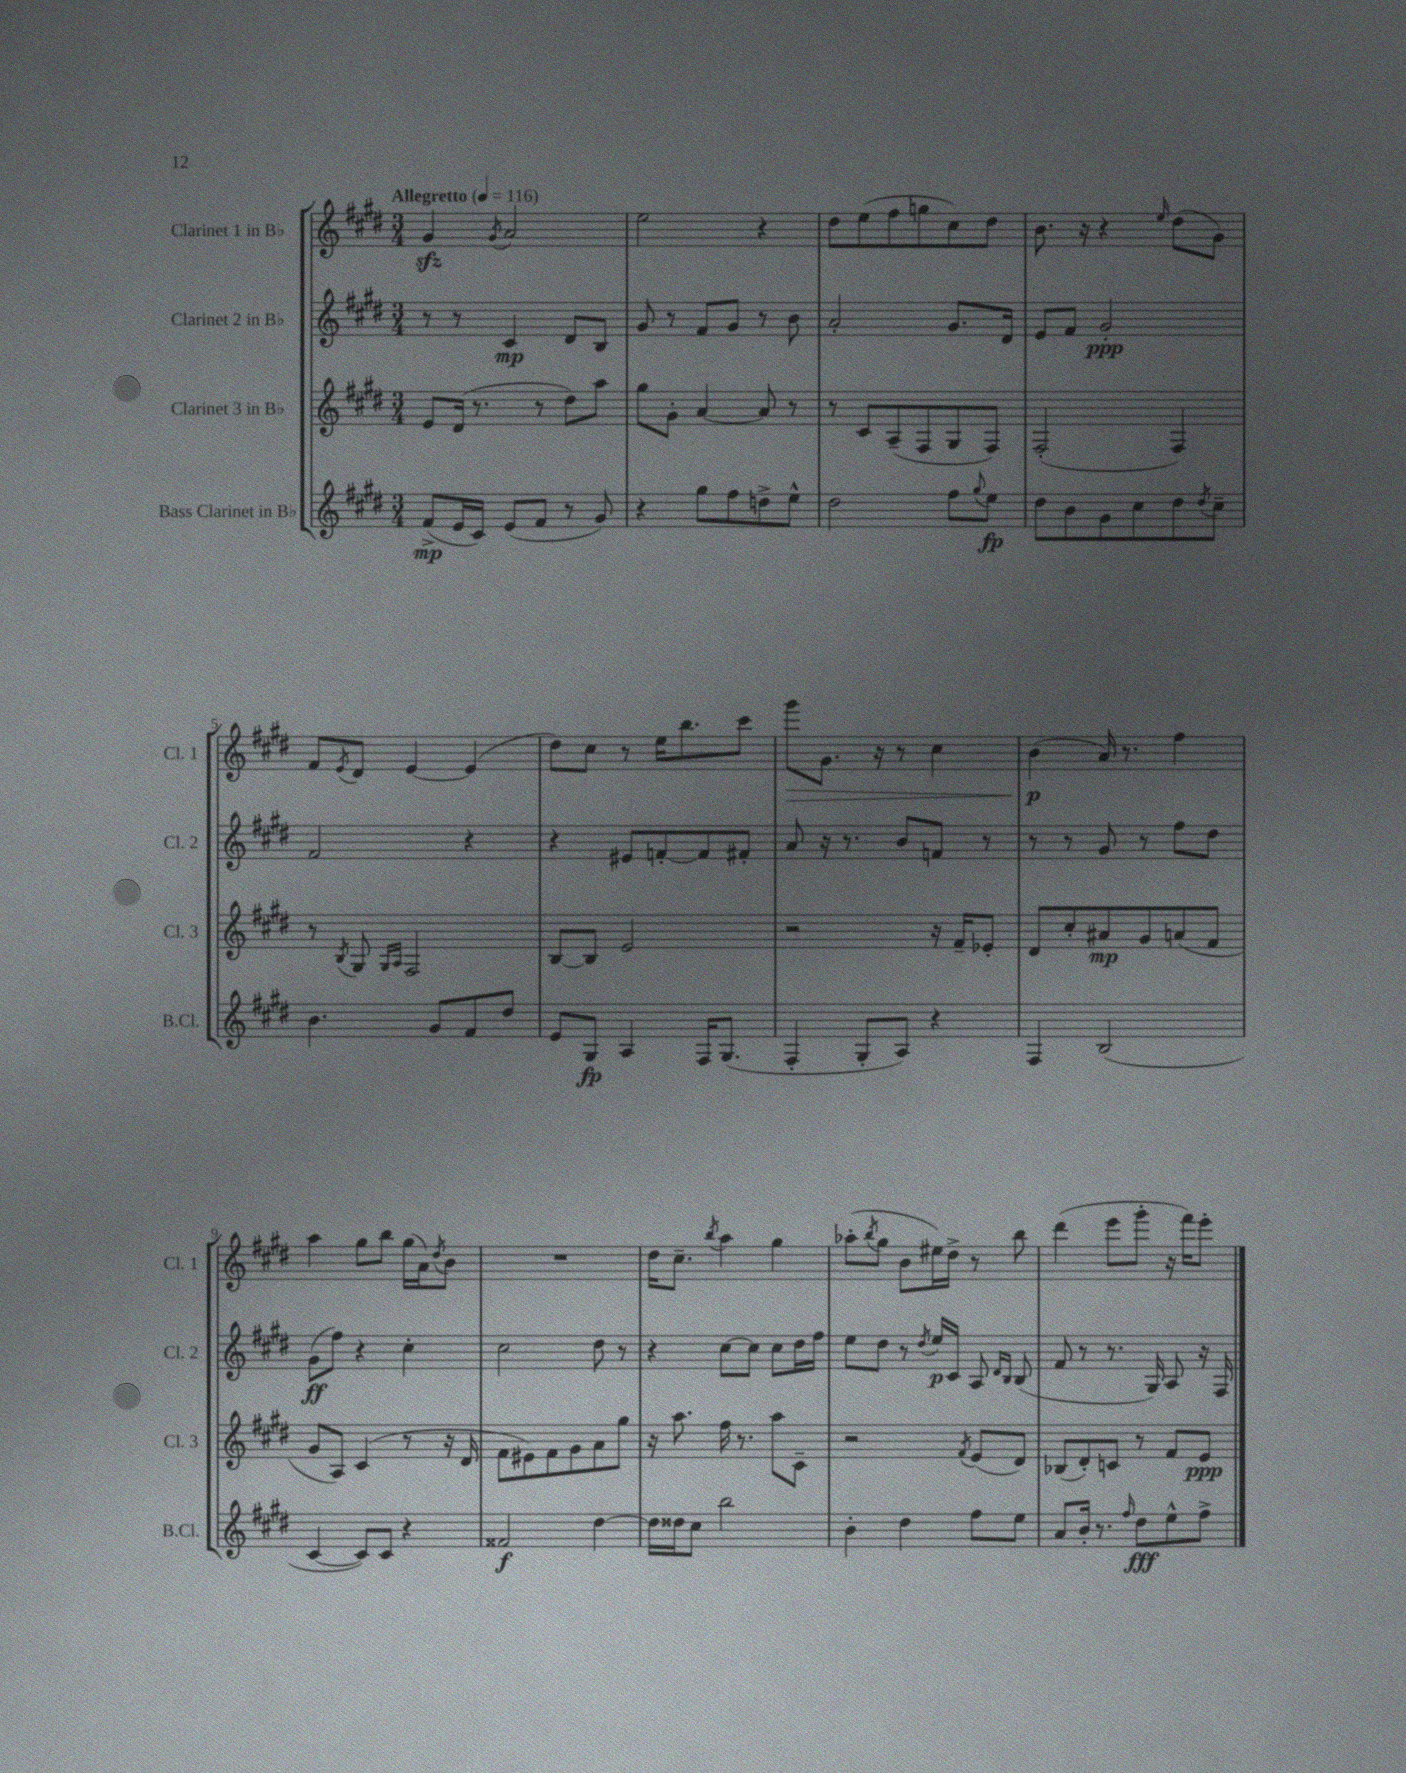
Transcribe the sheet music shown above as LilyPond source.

<<
\new StaffGroup <<
\new Staff = "s0" \with { instrumentName = "Clarinet 1 in Bb" shortInstrumentName = "Cl. 1" } {
    \clef treble \key e \major \numericTimeSignature \time 3/4 \tempo "Allegretto" 4 = 116
    gis'4\sfz \acciaccatura { gis'8 } a'2 |
    e''2 r4 |
    dis''8 e''8( fis''8 g''8 cis''8) dis''8 |
    b'8. r16 r4 \grace { e''16 } dis''8( gis'8) |
    fis'8 \acciaccatura { e'8 } dis'8 e'4~ e'4( |
    dis''8) cis''8 r8 e''16 b''8. cis'''8 |
    gis'''8\> gis'8. r16 r8 cis''4 |
    b'4\p\!( a'16) r8. fis''4 |
    a''4 gis''8 b''8 gis''16( a'16) \acciaccatura { dis''8 } b'8 |
    R2. |
    dis''16 cis''8.-- \acciaccatura { b''8 } a''4 gis''4 |
    aes''8-.( \acciaccatura { b''8 } gis''8 b'8 eis''16) dis''16-> r8 b''8 |
    dis'''4( e'''8 gis'''8-. r16 fis'''16) e'''8-. \bar "|." |
}
\new Staff = "s1" \with { instrumentName = "Clarinet 2 in Bb" shortInstrumentName = "Cl. 2" } {
    \clef treble \key e \major \numericTimeSignature \time 3/4
    r8 r8 cis'4\mp dis'8 b8 |
    gis'8 r8 fis'8 gis'8 r8 b'8 |
    a'2-. gis'8. dis'16 |
    e'8 fis'8 gis'2-.\ppp |
    fis'2 r4 |
    r4 eis'8 f'8~-. f'8 fis'8-. |
    a'8 r16 r8. b'8 f'8 r8 |
    r8 r8 gis'8 r8 fis''8 dis''8 |
    gis'8\ff( fis''8) r4 cis''4-. |
    cis''2 dis''8 r8 |
    r4 cis''8~ cis''8 cis''8 dis''16 fis''16 |
    e''8 dis''8 r8 \acciaccatura { dis''8 } e''16\p cis'16 a8 \grace { dis'16 b16 } b8( |
    fis'8 r8 r8. gis16) a8 r16 fis16 \bar "|." |
}
\new Staff = "s2" \with { instrumentName = "Clarinet 3 in Bb" shortInstrumentName = "Cl. 3" } {
    \clef treble \key e \major \numericTimeSignature \time 3/4
    e'8 dis'16( r8. r8 dis''8) a''8 |
    gis''8 gis'8-. a'4~ a'8 r8 |
    r8 cis'8 a8--( fis8 gis8 fis8) |
    fis2-.( fis4) |
    r8 \acciaccatura { b8 } gis8 \grace { gis16 a16 } fis2 |
    b8~ b8 e'2 |
    r2 r16 fis'16-- ees'8-. |
    dis'8 cis''8-. ais'8\mp gis'8 a'8( fis'8 |
    gis'8 a8) cis'4( r8 r16 dis'16 |
    fis'8 eis'8) fis'8 gis'8 a'8 gis''8 |
    r16 a''8. fis''16 r8. a''8 cis'8-- |
    r2 \acciaccatura { fis'8 } e'8( dis'8) |
    bes8( dis'8-.) c'8 r8 fis'8 e'8\ppp \bar "|." |
}
\new Staff = "s3" \with { instrumentName = "Bass Clarinet in Bb" shortInstrumentName = "B.Cl." } {
    \clef treble \key e \major \numericTimeSignature \time 3/4
    fis'8->\mp( e'16 cis'16) e'8( fis'8 r8 gis'8) |
    r4 gis''8 fis''8 d''8-> e''8-^ |
    dis''2 fis''8 \appoggiatura { gis''8 } e''8\fp |
    dis''8 b'8 gis'8 cis''8 dis''8 \acciaccatura { dis''8 } cis''8-- |
    b'4. gis'8 fis'8 dis''8 |
    e'8 gis8\fp a4 fis16 gis8.( |
    fis4-. gis8-. a8) r4 |
    fis4 b2( |
    cis'4~ cis'8) cis'8 r4 |
    fisis'2\f dis''4~ |
    dis''16 disis''16 cis''8 b''2 |
    b'4-. dis''4 fis''8 e''8 |
    a'8 b'16-. r8. \grace { fis''16 } dis''8\fff e''8-^ fis''8-> \bar "|." |
}
>>
>>
